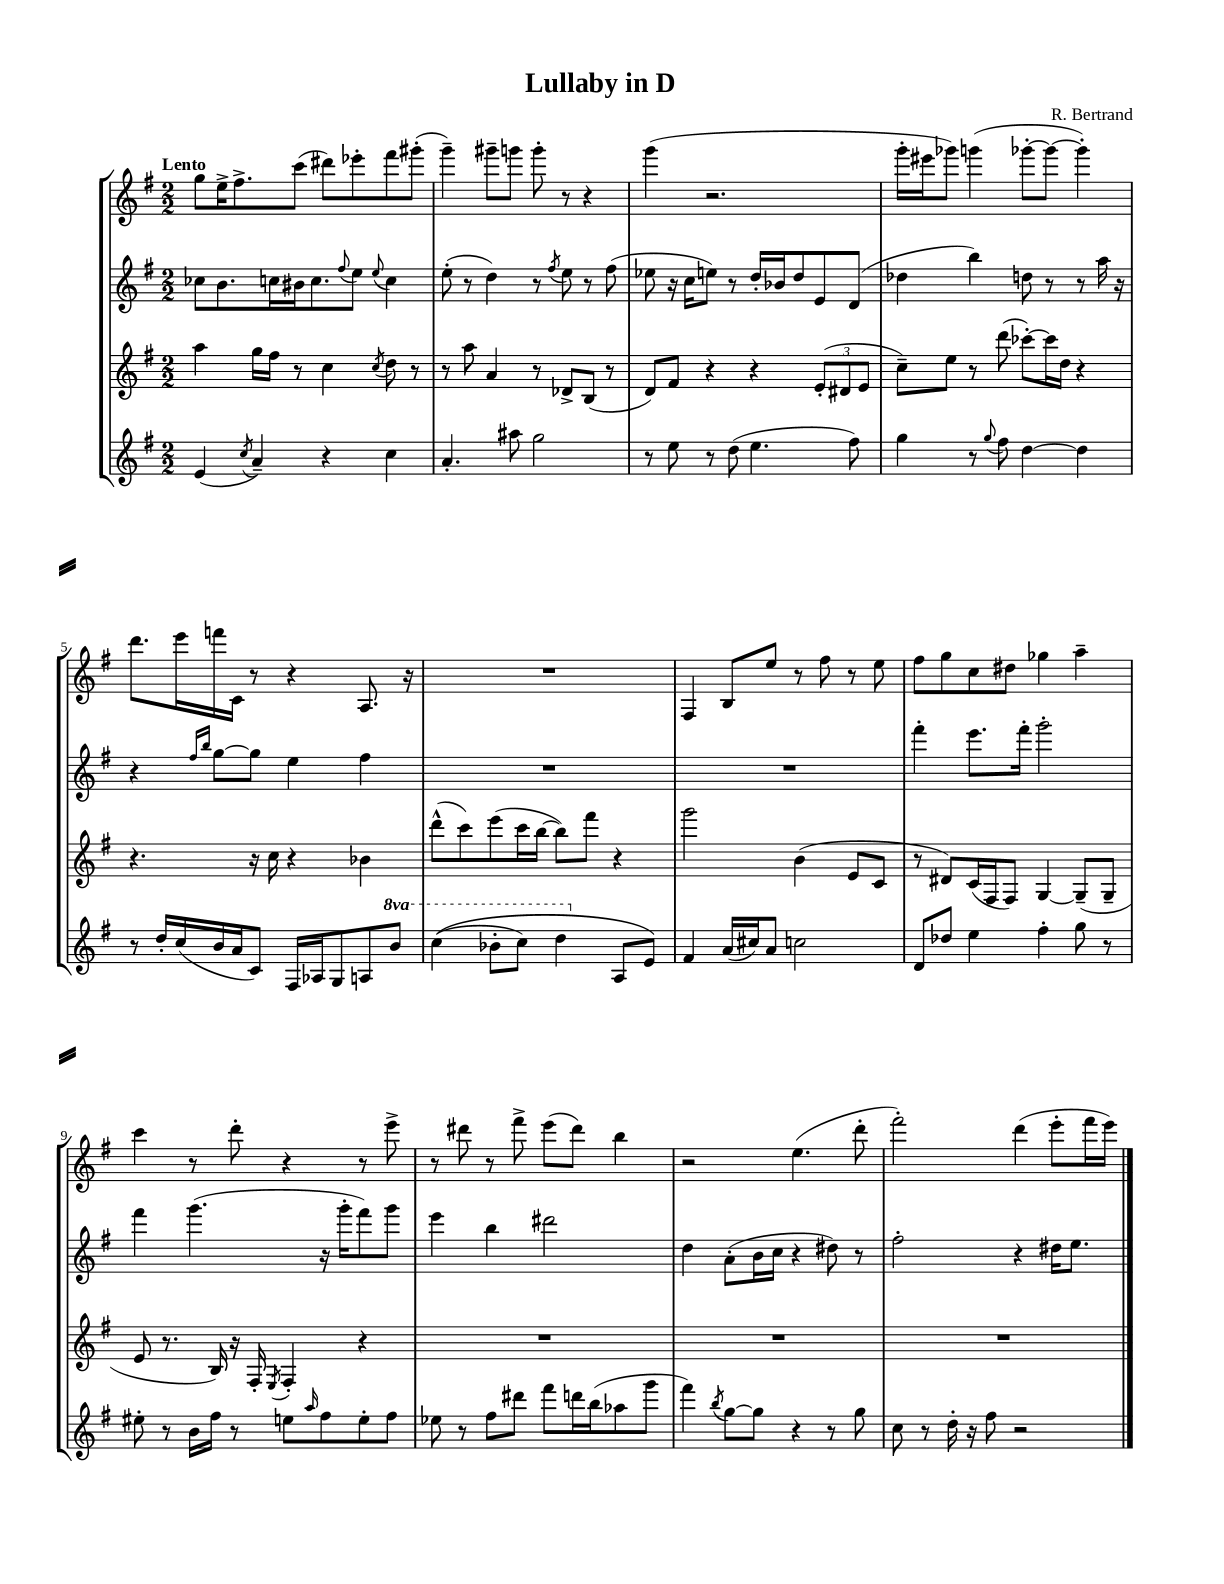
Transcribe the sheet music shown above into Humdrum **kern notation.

**kern	**kern	**kern	**kern
*part4	*part3	*part2	*part1
*staff4	*staff3	*staff2	*staff1
*clefG2	*clefG2	*clefG2	*clefG2
*k[f#]	*k[f#]	*k[f#]	*k[f#]
*M2/2	*M2/2	*M2/2	*M2/2
=1	=1	=1	=1
!	!	!	!LO:TX:a:B:t=Lento
(4e/	4aa\	8cc-X\L	8gg\L
.	.	8.b\	16ee^\K
.	.	.	8.ff#^\
8qcc/	.	.	.
4a~/)	16gg\LL	.	.
.	16ff#\JJ	16ccn\L	.
.	8r	16b#X\J	(8ccc\J
.	.	8.cc\	.
4r	4cc\	.	8ddd#X\L)
.	.	8qqff#/	.
.	.	8ee\J	8eee-X'\
.	8qcc/	8qqee/	.
4cc\	8dd\	4cc\	8fff#\
.	8r	.	(8ggg#X'\J
=2	=2	=2	=2
4.a'/	8r	(8ee'\	4ggg~\)
.	8aa\	8r	.
.	4a/	4dd\)	8ggg#X~\L
8aa#X\	.	.	8gggn\J
2gg\	8r	8r	8ggg'\
.	.	8qff#/	.
.	8d-X^/L	8ee\	8r
.	(8B/J	8r	4r
.	8r	(8ff#\	.
=3	=3	=3	=3
8r	8d/L)	8ee-X\	(4ggg\
8ee\	8f#/J	16r	.
.	.	16cc\KL	.
8r	4r	8een\J)	2.r
(8dd\	.	8r	.
4.ee\	4r	16dd'/LL	.
.	.	16b-X/J	.
.	.	8dd/	.
.	(12e'/L	8e/	.
.	12d#X/	.	.
8ff#\)	.	(8d/J	.
.	12e/J	.	.
=4	=4	=4	=4
4gg\	8cc~\L)	4dd-X\	16ggg'\LL
.	.	.	16eee#X\J
.	8ee\J	.	8ggg-X\J)
8r	8r	4bb\)	(4gggn\
8qqgg/	.	.	.
8ff#\	(8ddd\	.	.
[4dd\	[8ccc-X'\L)	8ddn\	[8ggg-X'\L
.	16ccc-\L]	8r	8ggg-\J_
.	16dd\JJ	.	.
4dd\]	4r	8r	4ggg-'\])
.	.	16aa\	.
.	.	16r	.
!!LO:LB:g=z
=5	=5	=5	=5
8r	4.r	4r	8.ddd\L
16dd'/LL	.	.	.
(16cc/	.	.	16eee\L
.	.	16qqff#/LL	.
.	.	16qqbb/JJ	.
16b/	.	[8gg\L	16fffn\
16a/J	.	.	16c\JJ
8c/J)	16r	8gg\J]	8r
.	16cc\	.	.
16F#/LL	4r	4ee\	4r
16A-X/J	.	.	.
8G/	.	.	.
8An/	4b-X\	4ff#\	8.A/
*8va	*	*	*
8bb/J	.	.	.
.	.	.	16r
=6	=6	=6	=6
((4ccc\	(8ddd^^\L	1r	1r
.	8ccc\)	.	.
8bb-X'\L	(8eee\	.	.
8ccc\J)	16ccc\L	.	.
.	[16bb\JJ	.	.
4ddd\	8bb\L])	.	.
.	8fff#\J	.	.
*X8va	*	*	*
8A/L	4r	.	.
8e/J)	.	.	.
=7	=7	=7	=7
4f#/	2ggg\	1r	4F#/
(16a/LL	.	.	8B/L
16cc#X/J)	.	.	.
8a/J	.	.	8ee/J
2ccn\	(4b\	.	8r
.	.	.	8ff#\
.	8e/L	.	8r
.	8c/J	.	8ee\
=8	=8	=8	=8
8d/L	8r	4fff#'\	8ff#\L
8dd-X/J	8d#X/L)	.	8gg\
4ee\	(16c/L	8.eee\L	8cc\
.	16F#/J	.	.
.	8F#/J)	.	8dd#X\J
.	.	16fff#'\Jk	.
4ff#'\	[4G/	2ggg'\	4gg-X\
8gg\	(8G~/L]	.	4aa~\
8r	8G~/J	.	.
!!LO:LB:g=z
=9	=9	=9	=9
8ee#X'\	8e/	4fff#\	4ccc\
8r	8.r	.	.
16b\LL	.	(4.ggg\	8r
16ff#\JJ	16B/)	.	.
8r	16r	.	8ddd'\
.	16F#'/	.	.
.	8qE/	.	.
8een\L	4F#'/	.	4r
16qqaa/	.	.	.
8ff#\	.	16r	.
.	.	16ggg'\KL	.
8ee'\	4r	8fff#\)	8r
8ff#\J	.	8ggg\J	8eee^\
=10	=10	=10	=10
8ee-X\	1r	4eee\	8r
8r	.	.	8ddd#X\
8ff#\L	.	4bb\	8r
8ddd#X\J	.	.	8fff#^\
8fff#\L	.	2ddd#X\	(8eee\L
16dddn\L	.	.	8ddd#\J)
(16bb\J	.	.	.
8aa-X\	.	.	4bb\
8ggg\J	.	.	.
=11	=11	=11	=11
4fff#\)	1r	4dd\	2r
8qbb/	.	.	.
[8gg\L	.	(8a'\L	.
8gg\J]	.	16b\L	.
.	.	16cc\JJ	.
4r	.	4r	(4.ee\
8r	.	8dd#X\)	.
8gg\	.	8r	8ddd'\
=12	=12	=12	=12
8cc\	1r	2ff#'\	2fff#'\)
8r	.	.	.
16dd'\	.	.	.
16r	.	.	.
8ff#\	.	.	.
2r	.	4r	(4ddd\
.	.	16dd#X\KL	8eee'\L
.	.	8.ee\J	.
.	.	.	16fff#\L
.	.	.	16eee\JJ)
==	==	==	==
*-	*-	*-	*-
